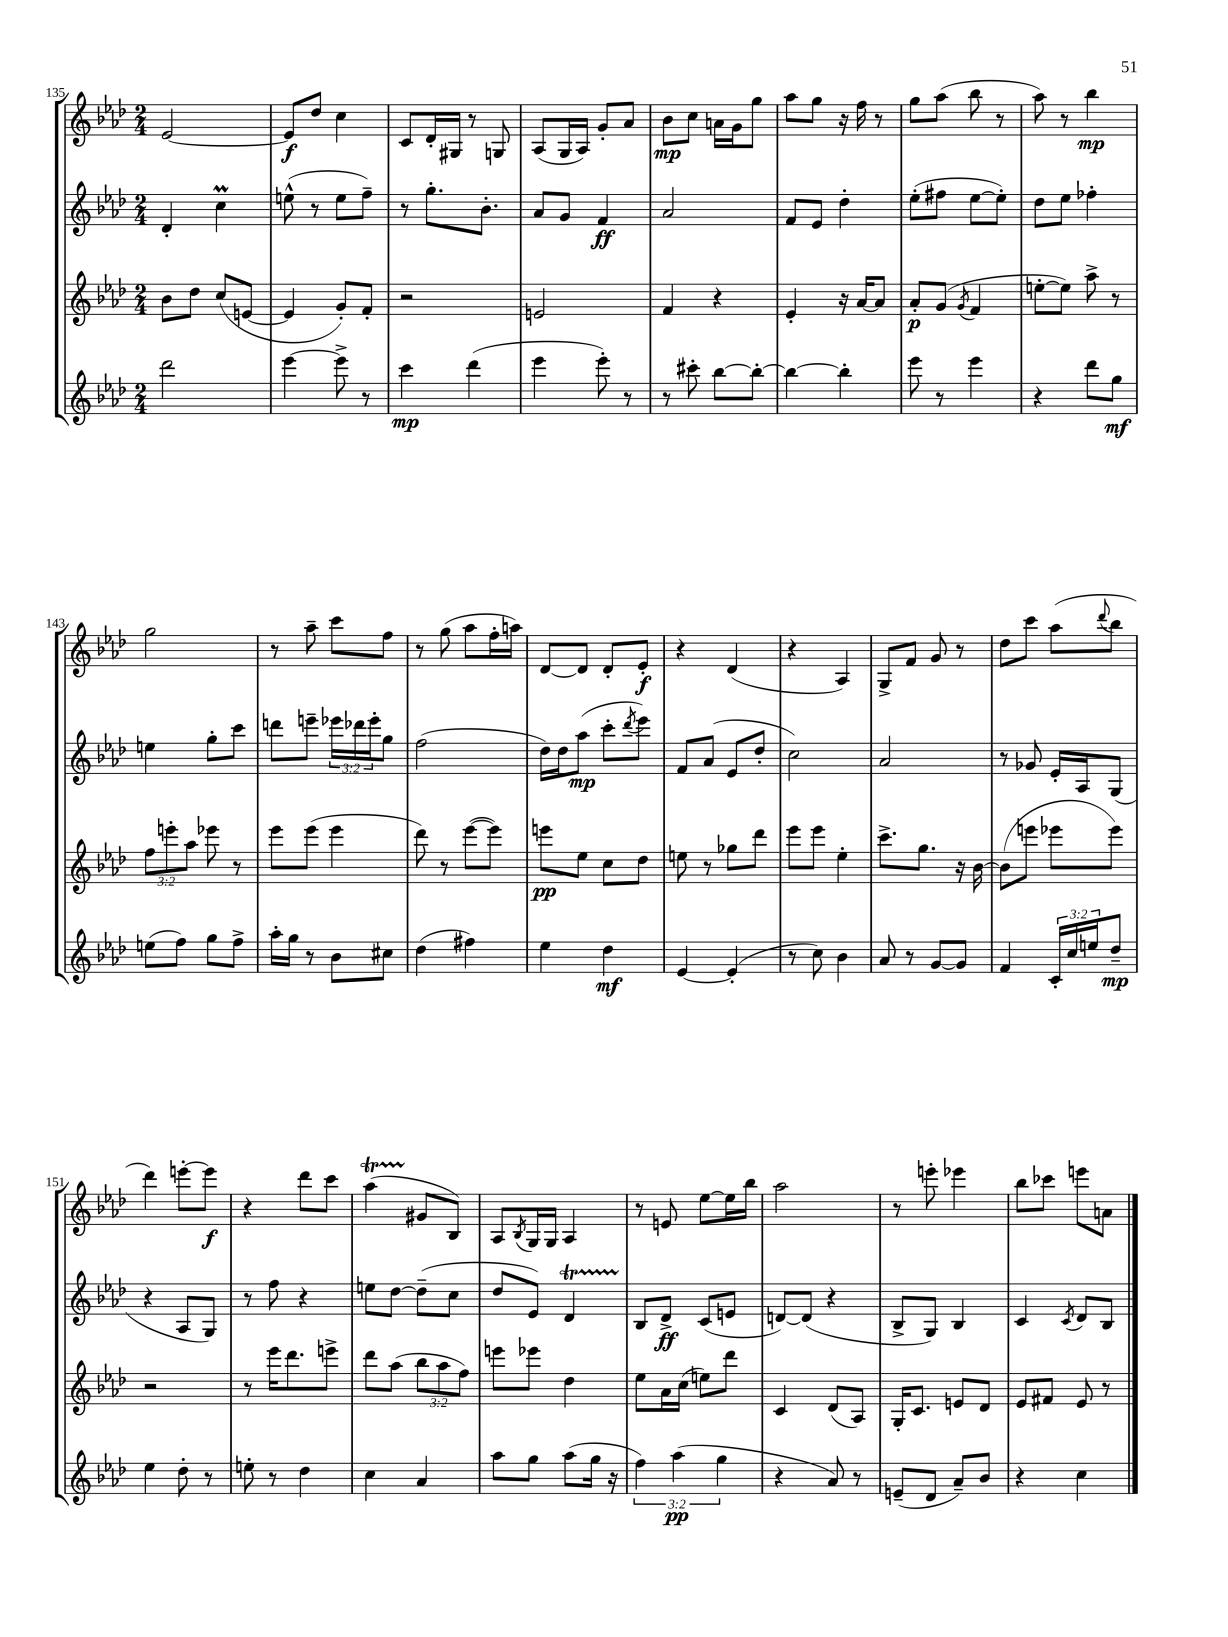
<<
\new StaffGroup <<
\new Staff = "s0" {
    \clef treble \key aes \major \numericTimeSignature \time 2/4
    ees'2~ |
    ees'8\f des''8 c''4 |
    c'8 des'16-. gis16 r8 g8 |
    aes8( g16 aes16) g'8-. aes'8 |
    bes'8\mp c''8 a'16 g'16 g''8 |
    aes''8 g''8 r16 f''16 r8 |
    g''8 aes''8( bes''8 r8 |
    aes''8) r8 bes''4\mp |
    g''2 |
    r8 aes''8-- c'''8 f''8 |
    r8 g''8( aes''8 f''16-. a''16) |
    des'8~ des'8 des'8-. ees'8-.\f |
    r4 des'4( |
    r4 aes4) |
    g8-> f'8 g'8 r8 |
    des''8 c'''8 aes''8( \appoggiatura { des'''8 } bes''8 |
    des'''4) e'''8~-. e'''8\f |
    r4 des'''8 c'''8 |
    aes''4\startTrillSpan( gis'8\stopTrillSpan bes8) |
    aes8 \acciaccatura { bes8 } g16 g16 aes4 |
    r8 e'8 ees''8~ ees''16 bes''16 |
    aes''2 |
    r8 e'''8-. ees'''4 |
    bes''8 ces'''8 e'''8 a'8 \bar "|." |
}
\new Staff = "s1" {
    \clef treble \key aes \major \numericTimeSignature \time 2/4 \override Staff.TupletNumber.text = #tuplet-number::calc-fraction-text
    des'4-. c''4\prall |
    e''8-^( r8 e''8 f''8--) |
    r8 g''8.-. bes'8.-. |
    aes'8 g'8 f'4\ff |
    aes'2 |
    f'8 ees'8 des''4-. |
    ees''8-.( fis''8 ees''8~ ees''8-.) |
    des''8 ees''8 fes''4-. |
    e''4 g''8-. c'''8 |
    d'''8 e'''8-- \tuplet 3/2 { ees'''16 des'''16 ees'''16-. } g''8 |
    f''2( |
    des''16) des''16 aes''8\mp( c'''8-. \acciaccatura { des'''8 } ees'''8) |
    f'8 aes'8( ees'8 des''8-. |
    c''2) |
    aes'2 |
    r8 ges'8 ees'16-. aes16 g8( |
    r4 aes8 g8) |
    r8 f''8 r4 |
    e''8 des''8~ des''8--( c''8 |
    des''8 ees'8) des'4\startTrillSpan |
    bes8\stopTrillSpan des'8->\ff c'8( e'8 |
    d'8~) d'8( r4 |
    bes8-> g8) bes4 |
    c'4 \acciaccatura { c'8 } des'8 bes8 \bar "|." |
}
\new Staff = "s2" {
    \clef treble \key aes \major \numericTimeSignature \time 2/4 \override Staff.TupletNumber.text = #tuplet-number::calc-fraction-text
    bes'8 des''8 c''8( e'8~ |
    e'4 g'8-.) f'8-. |
    r2 |
    e'2 |
    f'4 r4 |
    ees'4-. r16 aes'16~ aes'8 |
    aes'8-.\p g'8( \acciaccatura { g'8 } f'4 |
    e''8~-. e''8) aes''8-> r8 |
    \tuplet 3/2 { f''8 e'''8-. aes''8 } ees'''8 r8 |
    ees'''8 ees'''8( ees'''4 |
    des'''8) r8 ees'''8~( ees'''8) |
    e'''8\pp ees''8 c''8 des''8 |
    e''8 r8 ges''8 des'''8 |
    ees'''8 ees'''8 ees''4-. |
    c'''8.-> g''8. r16 bes'16~ |
    bes'8( e'''8 ees'''8 ees'''8) |
    r2 |
    r8 ees'''16 des'''8. e'''8-> |
    des'''8 aes''8( \tuplet 3/2 { bes''8 aes''8 f''8) } |
    e'''8 ees'''8 des''4 |
    ees''8 aes'16 c''16( e''8) des'''8 |
    c'4 des'8( aes8) |
    g16-. c'8. e'8 des'8 |
    ees'8 fis'8 ees'8 r8 \bar "|." |
}
\new Staff = "s3" {
    \clef treble \key aes \major \numericTimeSignature \time 2/4 \override Staff.TupletNumber.text = #tuplet-number::calc-fraction-text
    des'''2 |
    ees'''4~ ees'''8-> r8 |
    c'''4\mp des'''4( |
    ees'''4 ees'''8-.) r8 |
    r8 cis'''8-. bes''8~ bes''8~-. |
    bes''4~ bes''4-. |
    ees'''8 r8 ees'''4 |
    r4 des'''8 g''8\mf |
    e''8( f''8) g''8 f''8-> |
    aes''16-. g''16 r8 bes'8 cis''8 |
    des''4( fis''4) |
    ees''4 des''4\mf |
    ees'4~ ees'4-.( |
    r8 c''8) bes'4 |
    aes'8 r8 g'8~ g'8 |
    f'4 \tuplet 3/2 { c'16-. c''16 e''16 } des''8--\mp |
    ees''4 des''8-. r8 |
    e''8-. r8 des''4 |
    c''4 aes'4 |
    aes''8 g''8 aes''8( g''16 r16 |
    \tuplet 3/2 { f''4) aes''4\pp( g''4 } |
    r4 aes'8) r8 |
    e'8--( des'8 aes'8--) bes'8 |
    r4 c''4 \bar "|." |
}
>>
>>
\layout { \context { \Score currentBarNumber = #135 } }
